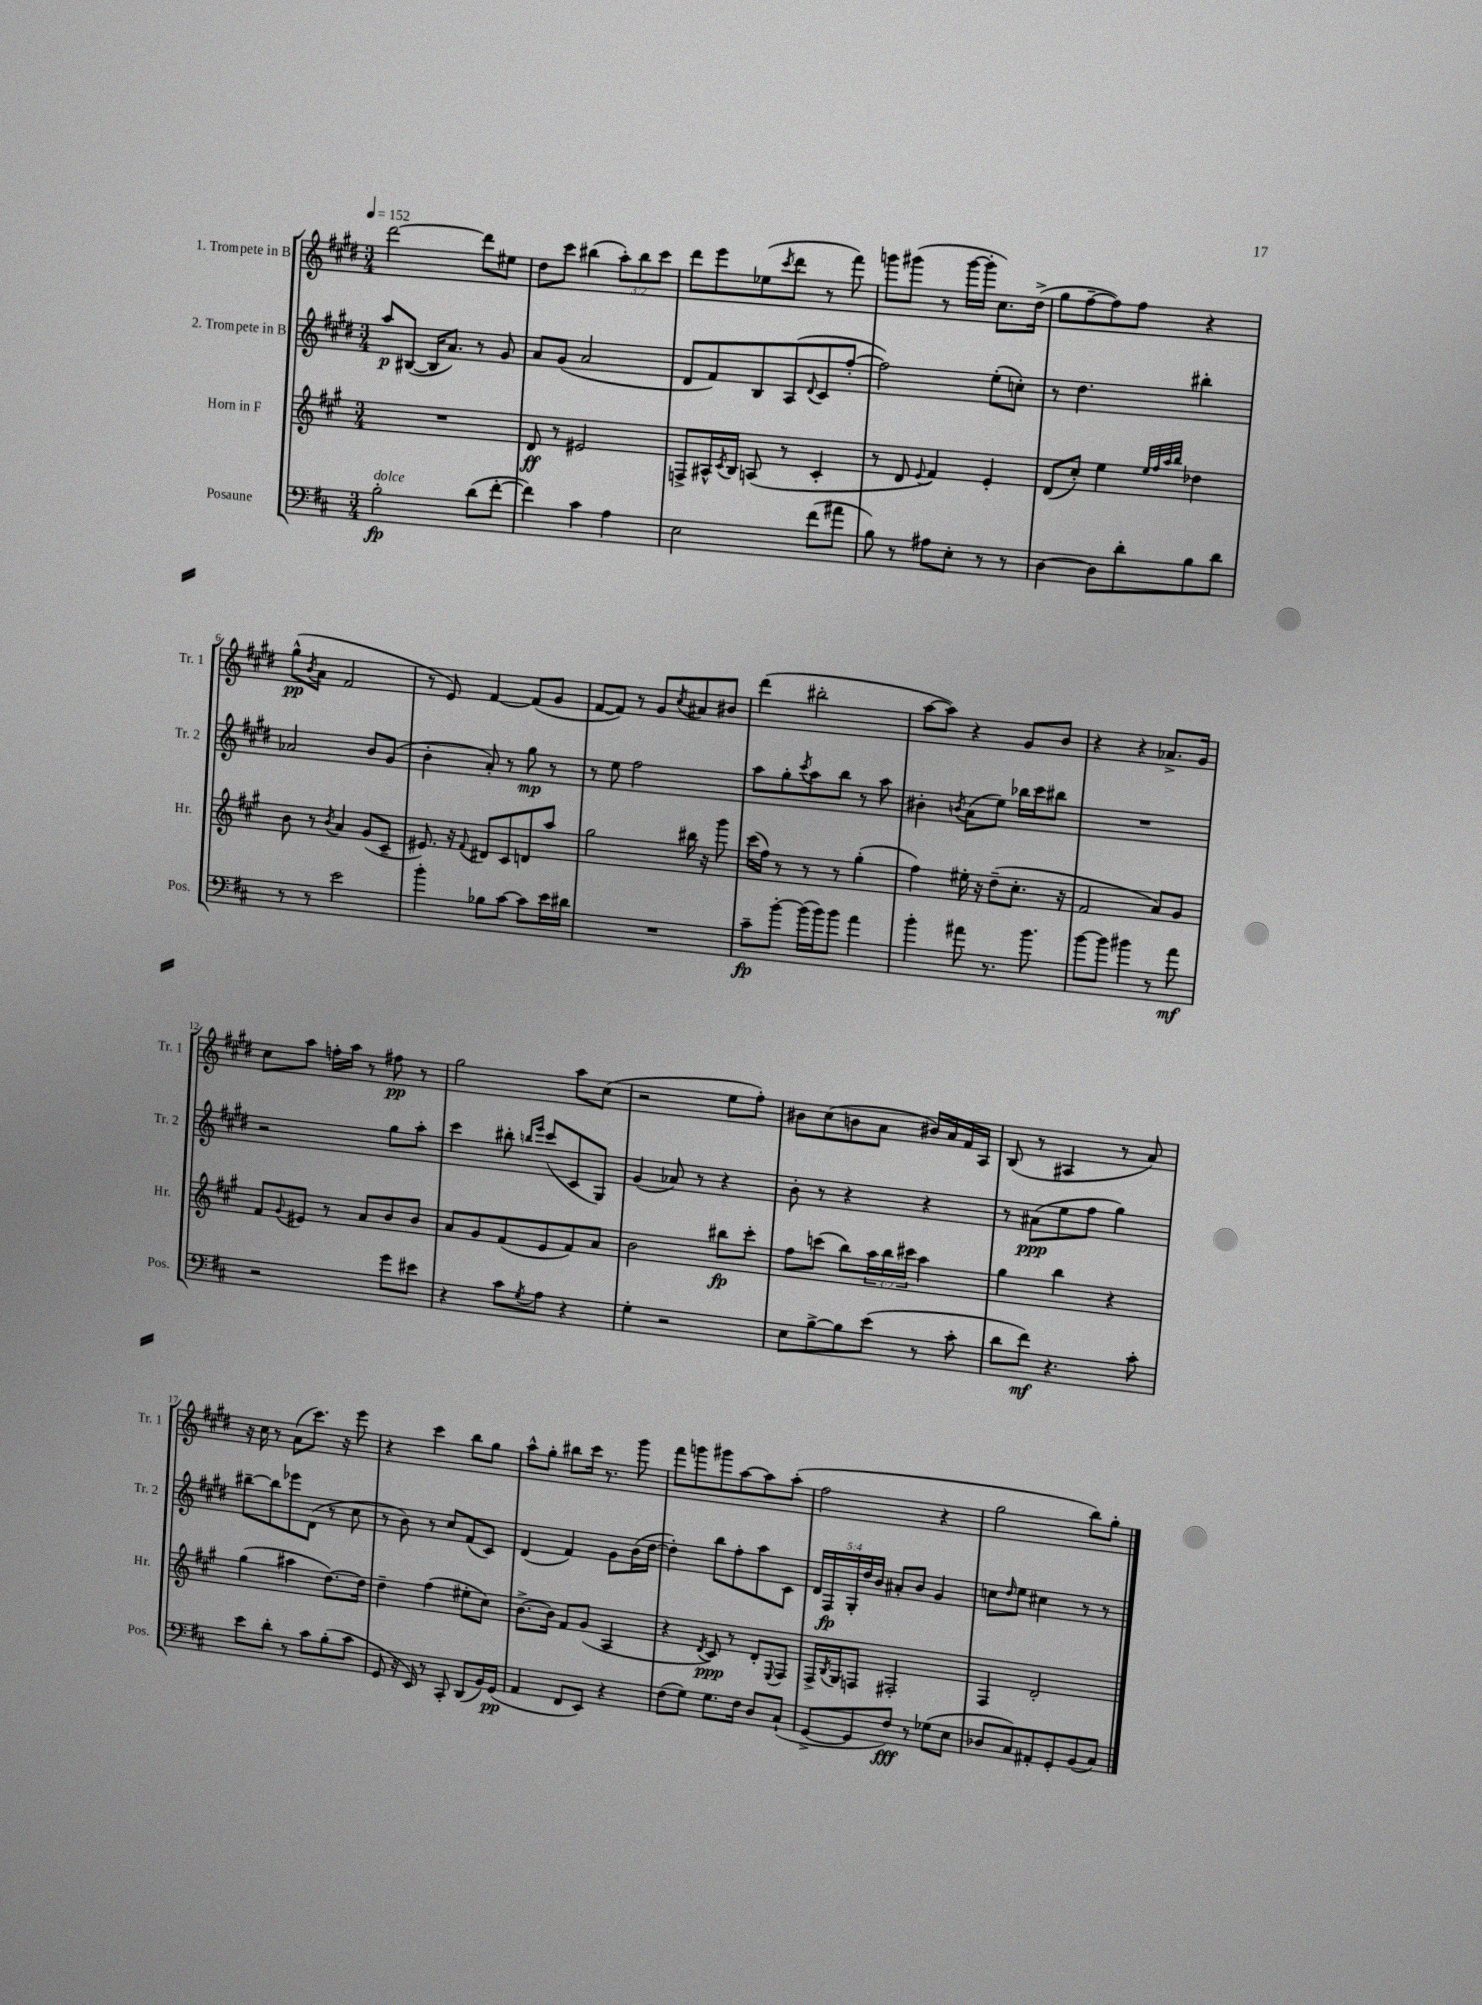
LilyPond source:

<<
\new StaffGroup <<
\new Staff = "s0" \with { instrumentName = "1. Trompete in B" shortInstrumentName = "Tr. 1" } {
    \clef treble \key e \major \numericTimeSignature \time 3/4 \override Staff.TupletNumber.text = #tuplet-number::calc-fraction-text \tempo 4 = 152
    dis'''2~ dis'''8 eis''8 |
    dis''8 cis'''8 bis''4( \tuplet 3/2 { a''8-.) bis''8 cis'''8 } |
    dis'''8 e'''8 ees''8( \acciaccatura { cis'''8 } dis'''8 r8 fis'''8) |
    g'''8 gis'''8( r8 gis'''16~ gis'''16-. cis''8.) dis''16->( |
    gis''8 fis''8~-- fis''8) fis''8 r4 |
    gis''8-^\pp( \acciaccatura { b'8 } a'8 fis'2 |
    r8 e'8) fis'4~ fis'8( gis'8 |
    fis'8~ fis'8) r8 gis'8 \acciaccatura { cis''8 } ais'8 bis'8 |
    dis'''4( bis''2-. |
    a''8~ a''8) r4 gis'8 b'8 |
    r4 r4 aes'8.-> gis'16 |
    cis''8 a''8 f''16-. a''16 r8 fis''8\pp r8 |
    gis''2 a''8 cis''8( |
    r2 e''8 fis''8-.) |
    bis'8 cis''8( b'8 a'8 bis'16) a'16 fis'16 a16 |
    b8( r8 ais4 r8 a'8) |
    r16 cis''16 r8 a'8( cis'''8.) r16 e'''8 |
    r4 cis'''4 b''8 gis''8 |
    a''8-^ gis''8-. bis''8 cis'''16 r8. gis'''8 |
    fis'''8 g'''8 gis'''8 a''8~ a''8 a''8-.( |
    fis''2 r4 |
    gis''2 b''8) gis''8-. \bar "|." |
}
\new Staff = "s1" \with { instrumentName = "2. Trompete in B" shortInstrumentName = "Tr. 2" } {
    \clef treble \key e \major \numericTimeSignature \time 3/4 \override Staff.TupletNumber.text = #tuplet-number::calc-fraction-text
    a''8\p bis8~( bis16 a'8.) r8 gis'8 |
    a'8 gis'8( a'2 |
    dis'8 fis'8) b8 a8( \appoggiatura { dis'8 } cis'8 fis''8~-. |
    fis''2) e''8-.( c''8-.) |
    r8 dis''4. bis''4-. |
    aes'2 b'8 gis'8( |
    b'4-. a'8-.) r8 gis''8\mp r8 |
    r8 e''8 fis''2 |
    a''8 gis''8-. \acciaccatura { cis'''8 } a''8 b''8 r8 a''8 |
    bis'4-. \acciaccatura { b'8 } a'8( e''8) bes''16 cis'''16 bis''8 |
    R2. |
    r2 gis''8 a''8-. |
    cis'''4 bis''8-. \grace { b''16 e'''16 } cis'''8( cis'8 gis8) |
    gis'4( aes'8) r8 r4 |
    b'8-. r8 r4 r4 |
    r8 ais'8\ppp( e''8 fis''8 gis''4) |
    bis''8~-- bis''8 ees'''8 dis'8( r8 cis''8 |
    r8 b'8) r8 cis''8 fis'8( cis'8) |
    dis'4( fis'4) gis'8 b'16( dis''16~ |
    dis''4-.) b''8 fis''8-. a''8 cis'8 |
    \tuplet 5/4 { dis'16 fis16\fp gis16-. dis''16 b'16 } ais'8-. b'8 gis'4 |
    c''8 \grace { dis''16 } e''8 cis''4 r8 r8 \bar "|." |
}
\new Staff = "s2" \with { instrumentName = "Horn in F" shortInstrumentName = "Hr." } {
    \clef treble \key a \major \numericTimeSignature \time 3/4 \override Staff.TupletNumber.text = #tuplet-number::calc-fraction-text
    R2. |
    d'8\ff r8 eis'2 |
    f8-> ais16-^ \acciaccatura { cis'8 } b16 a8( r8 cis'4-. |
    r8 d'8 \appoggiatura { e'8 } fis'4) e'4-. |
    d'8( cis''8-.) e''4 \grace { e''32 fis''32 a''32 b''32 } des''4 |
    b'8 r8 \acciaccatura { b'8 } a'4 gis'8( cis'8-- |
    eis'8.) r16 \appoggiatura { fis'8 } dis'8 cis'8 d'8 a''8 |
    gis''2 bis''16 r16 gis'''8 |
    cis'''16( fis''16) r8 r8 r8 gis''4-.( |
    fis''4) eis''16-. r16 d''8--( cis''8.-. r16 |
    fis'2 a'8) gis'8 |
    fis'8 \appoggiatura { gis'8 } eis'8 r8 a'8 b'8 b'8 |
    a'8 gis'8 fis'8( e'8 fis'8) a'8 |
    b'2 bis''8\fp cis'''8-. |
    fis''8 c'''8( b''8) \tuplet 3/2 { a''16 b''16 cis'''16 } a''4 |
    gis''4 b''4 r4 |
    gis''4( ais''4 d''8.~) d''16 |
    d''4-- fis''4( eis''8-. cis''8) |
    b'8.~-> b'16 fis'8 gis'8( a4 |
    r4 \acciaccatura { d'8 } cis'8\ppp) r8 d'8-. \appoggiatura { e8 } fis8 |
    fis16-> \acciaccatura { b8 } gis16 f8 fis2-. |
    fis4 d'2-. \bar "|." |
}
\new Staff = "s3" \with { instrumentName = "Posaune" shortInstrumentName = "Pos." } {
    \clef bass \key d \major \numericTimeSignature \time 3/4
    b2-.\fp^\markup { \italic "dolce" } d'8( fis'8~-. |
    fis'4) cis'4 a4 |
    e2 fis'8( ais'8 |
    b8) r8 ais8 e8-. r8 r8 |
    d4~ d8 d'8-. b8 d'8 |
    r8 r8 e'2 |
    b'4-. bes8 cis'8~ cis'8 e'16 dis'16 |
    R2. |
    cis'8--\fp b'8~-. b'16( b'16) b'8 a'4 |
    b'4-. ais'8 r8. b'8. |
    b'8~ b'8 bis'4 r8 a'8\mf |
    r2 g'8 eis'8 |
    r4 cis'8 \acciaccatura { g8 } a8 r4 |
    g4-. r2 |
    e8 b8~-> b8 e'8( r8 cis'8-. |
    d'8 fis'8\mf) r4. cis'8-. |
    e'8 d'8-. r8 cis'8 b8-.( cis'8 |
    g,8 r16 e,16) r8 cis,8-. d,8( b,16) g,16\pp( |
    a,4 fis,8 e,8) r4 |
    fis8( g8) g8. fis16 d8 cis8-!( |
    g,8~-> g,8 fis8\fff) r8 ges8( e8 |
    des8 cis8) ais,8-. g,8-. b,8( cis8) \bar "|." |
}
>>
>>
